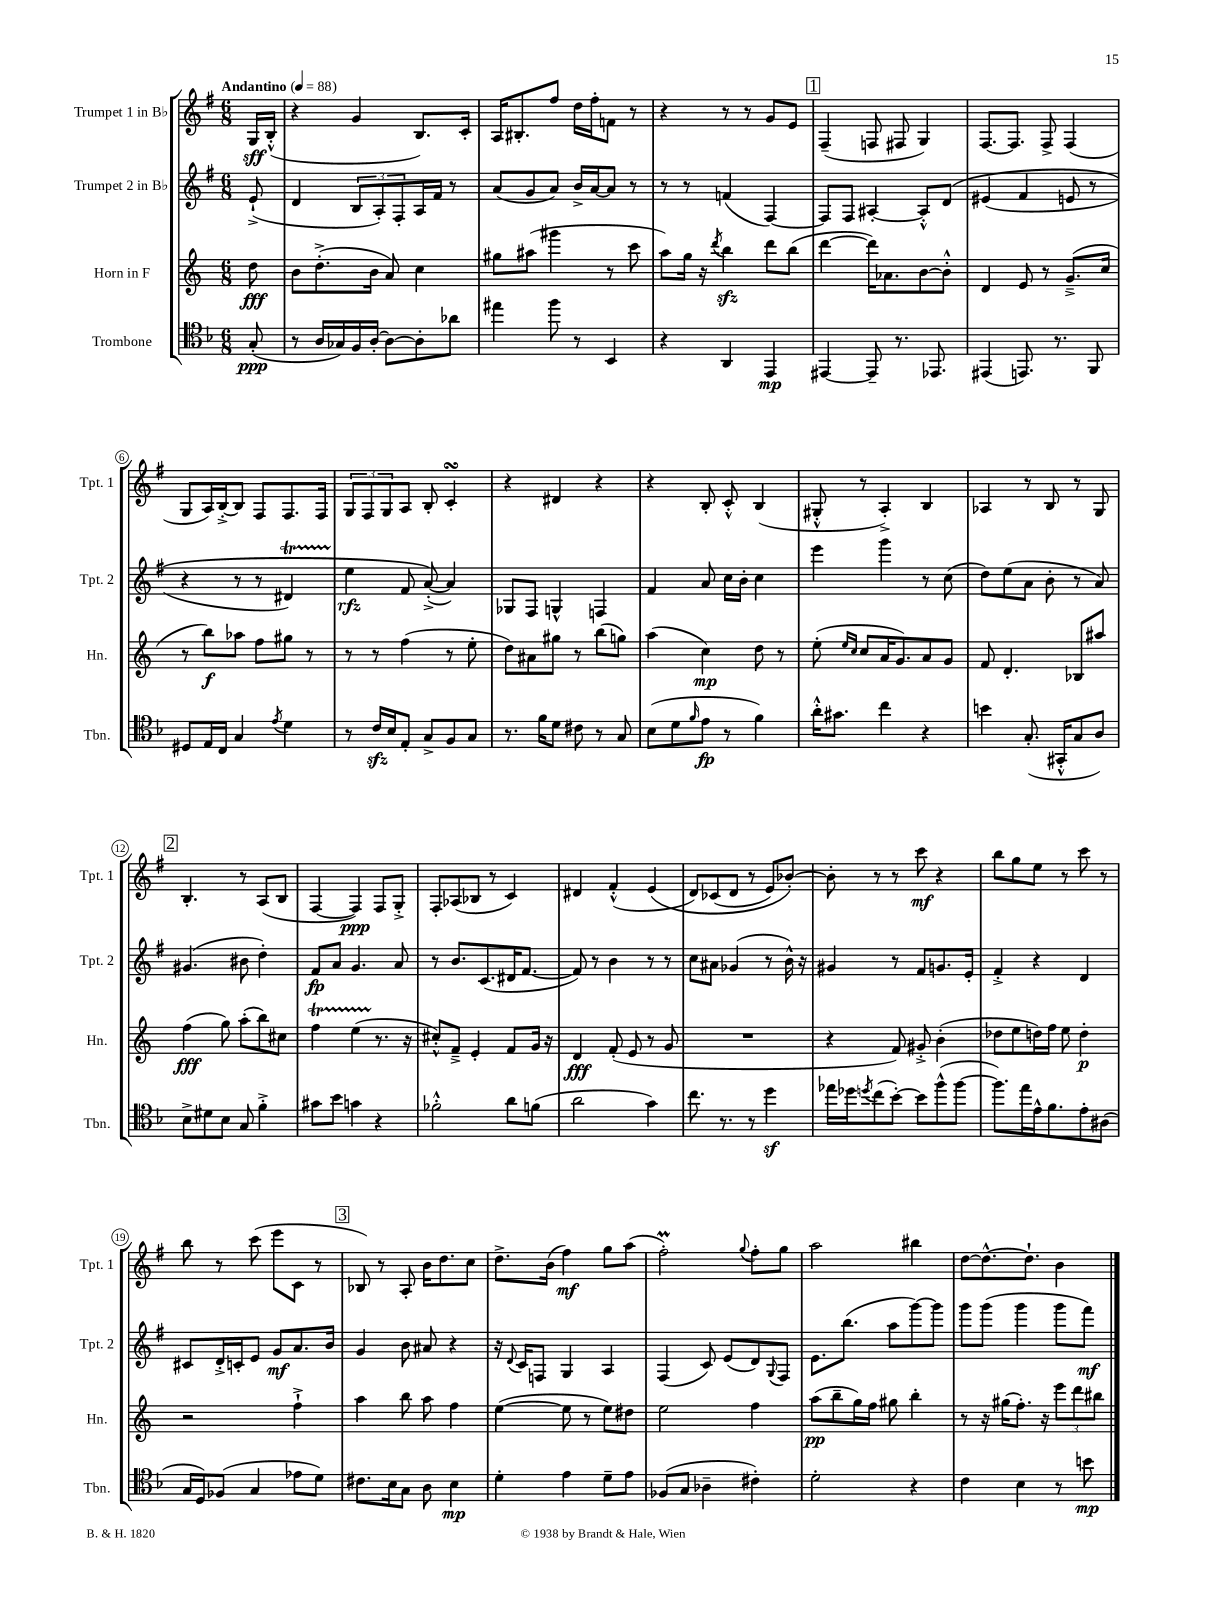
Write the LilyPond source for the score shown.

<<
\new StaffGroup <<
\new Staff = "s0" \with { instrumentName = "Trumpet 1 in Bb" shortInstrumentName = "Tpt. 1" } {
    \clef treble \key g \major \numericTimeSignature \time 6/8 \partial 8 \tempo "Andantino" 4 = 88
    g16\sff b16-.-^( |
    r4 g'4 b8.) c'16-. |
    a16 bis8.-. fis''8 d''16 fis''16-. f'8 r8 |
    r4 r8 r8 g'8 e'8 |
    \mark \markup { \box "1" } fis4--( f8 fis8 g4) |
    fis8.~ fis8. fis8-> fis4( |
    g8 a16) b16~-.-> b8 fis8 fis8. fis16 |
    \tuplet 3/2 { g8 fis8 g8 } a8 b8-. c'4-.\turn |
    r4 dis'4 r4 |
    r4 b8-. c'8-.-^ b4( |
    gis8-.-^ r8 a4-.->) b4 |
    aes4 r8 b8 r8 g8 |
    \mark \markup { \box "2" } b4.-. r8 a8( b8 |
    fis4~ fis4\ppp) fis8 g8-.-> |
    fis8-. aes8( bes8 r8 c'4) |
    dis'4 fis'4-.-^( e'4\( |
    d'8) ces'8( d'8 r8 e'8) bes'8~-.\) |
    bes'8-. r8 r8 c'''8\mf r4 |
    b''8 g''8 e''8 r8 c'''8 r8 |
    b''8 r8 c'''8( e'''8 c'8 r8 |
    \mark \markup { \box "3" } bes8) r8 a8-. b'16 d''8. c''8 |
    d''8.-> b'16( fis''4\mf) g''8 a''8( |
    fis''2-.\prall) \appoggiatura { g''8 } fis''8-. g''8 |
    a''2 bis''4 |
    d''8~ d''8.~-^ d''8.-! b'4 \bar "|." |
}
\new Staff = "s1" \with { instrumentName = "Trumpet 2 in Bb" shortInstrumentName = "Tpt. 2" } {
    \clef treble \key g \major \numericTimeSignature \time 6/8 \partial 8
    e'8-!->( |
    d'4 \tuplet 3/2 { b8 a8-.) fis8-. } a16 fis'16 r8 |
    a'8( g'8 a'8) b'16-> a'16~ a'8 r8 |
    r8 r8 f'4( fis4~) |
    \mark \markup { \box "1" } fis8 fis8 ais4~-. ais8-.-^ d'8\( |
    eis'4( fis'4 e'8 r8 |
    r4 r8 r8 dis'4\startTrillSpan) |
    e''4\stopTrillSpan\rfz fis'8 a'8~-.->(\) a'4) |
    ges8 fis8 g4-^ f4 |
    fis'4 a'8 c''16 b'16-. c''4 |
    e'''4 g'''4 r8 c''8( |
    d''8) e''8( a'8 b'8-. r8 a'8) |
    \mark \markup { \box "2" } gis'4.( bis'8 d''4-.) |
    fis'8\fp a'8 g'4. a'8 |
    r8 b'8. c'8.( dis'16 fis'8.~ |
    fis'8) r8 b'4 r8 r8 |
    c''8 ais'8 ges'4( r8 b'16-^) r16 |
    gis'4 r8 fis'8 g'8. e'16-. |
    fis'4-.-> r4 d'4 |
    cis'8 d'16-.-> c'16-. e'8 g'8\mf a'8. b'16 |
    \mark \markup { \box "3" } g'4 b'8 ais'8 r4 |
    r16 \appoggiatura { d'8 } c'16 f8 g4 a4 |
    fis4( c'8) e'8( d'8) \appoggiatura { g8 } fis8 |
    e'8. b''8.( a''8 g'''8~) g'''8 |
    g'''8 g'''8( g'''4 g'''8 fis'''8\mf) \bar "|." |
}
\new Staff = "s2" \with { instrumentName = "Horn in F" shortInstrumentName = "Hn." } {
    \clef treble \key c \major \numericTimeSignature \time 6/8 \partial 8
    d''8\fff |
    b'8 d''8.-.->( b'16 a'8) c''4 |
    gis''8 ais''8( gis'''4 r8 c'''8 |
    a''8) g''16 r16 \acciaccatura { d'''8 } b''4\sfz d'''8 b''8( |
    \mark \markup { \box "1" } d'''4~ d'''16) aes'8. b'8~ b'8-.-^ |
    d'4 e'8 r8 g'8.--->( c''16 |
    r8 b''8\f) aes''8 f''8 gis''8 r8 |
    r8 r8 f''4( r8 e''8-. |
    d''8) ais'8 gis''8 r8 b''8( g''8) |
    a''4( c''4\mp) d''8 r8 |
    e''8-.( \grace { e''16 c''16 } c''8 a'16 g'8.) a'8 g'8 |
    f'8 d'4.-. bes8 ais''8 |
    \mark \markup { \box "2" } f''4\fff( g''8) a''8-.( b''8) cis''8 |
    f''4\startTrillSpan e''4( r8.\stopTrillSpan r16 |
    cis''8-.-^) f'8---> e'4-. f'8 g'16 r16 |
    d'4\fff f'8-.( e'8 r8 g'8 |
    R2. |
    r4 f'8) gis'8-.-> b'4-.( |
    des''8 e''8 d''16) f''16 e''8 d''4-.\p |
    r2 f''4-!-> |
    \mark \markup { \box "3" } a''4 b''8 a''8 f''4 |
    e''4~( e''8 r8 e''8) dis''8 |
    e''2 f''4 |
    a''8\pp( b''8-- g''16) f''16 gis''8 b''4-. |
    r8 r16 gis''16( f''8.-.) r16 \tuplet 3/2 { e'''8 d'''8 bis''8 } \bar "|." |
}
\new Staff = "s3" \with { instrumentName = "Trombone" shortInstrumentName = "Tbn." } {
    \clef tenor \key f \major \numericTimeSignature \time 6/8 \partial 8
    g8-.\ppp( |
    r8 a16 ges16) f16 a16~-. a8~ a8-. aes'8 |
    eis''4 f''8 r8 bes,4 |
    r4 a,4 e,4\mp |
    \mark \markup { \box "1" } eis,4~ eis,8-- r8. ees,8. |
    eis,4( e,8.) r8. f,8 |
    dis8 e16 c16 g4 \acciaccatura { e'8 } d'4 |
    r8 c'16\sfz bes16 e8-. g8-> f8 g8 |
    r8. f'16 d'8 cis'8 r8 g8 |
    bes8( d'8 \grace { f'16 } e'8\fp r8 f'4) |
    a'16-.-^ gis'8. c''4 r4 |
    b'4 g8.-.( gis,16-.-^ g8 a8) |
    \mark \markup { \box "2" } bes8-> dis'8 bes8 g8 f'4-.-> |
    gis'8 bes'8 g'4 r4 |
    fes'2-.-^ a'8 f'8( |
    a'2 g'4) |
    c''8. r8. r8 d''4\sf |
    ees''16 des''16 \acciaccatura { d''8 } c''8( bes'8~-.) bes'8 f''8-^( f''8~ |
    f''8.) e''16 e'16-^ f'8. e'8-. ais8( |
    g16 d16) fes8( g4 ees'8 d'8) |
    \mark \markup { \box "3" } cis'8. bes16 g8 a8 bes4\mp |
    d'4-. e'4 d'8-- e'8 |
    fes8( g8 aes4-- cis'4-.) |
    d'2-. r4 |
    c'4 bes4 r8 b'8\mp \bar "|." |
}
>>
>>
\layout { \context { \Score \override BarNumber.stencil = #(make-stencil-circler 0.1 0.3 ly:text-interface::print) } }
